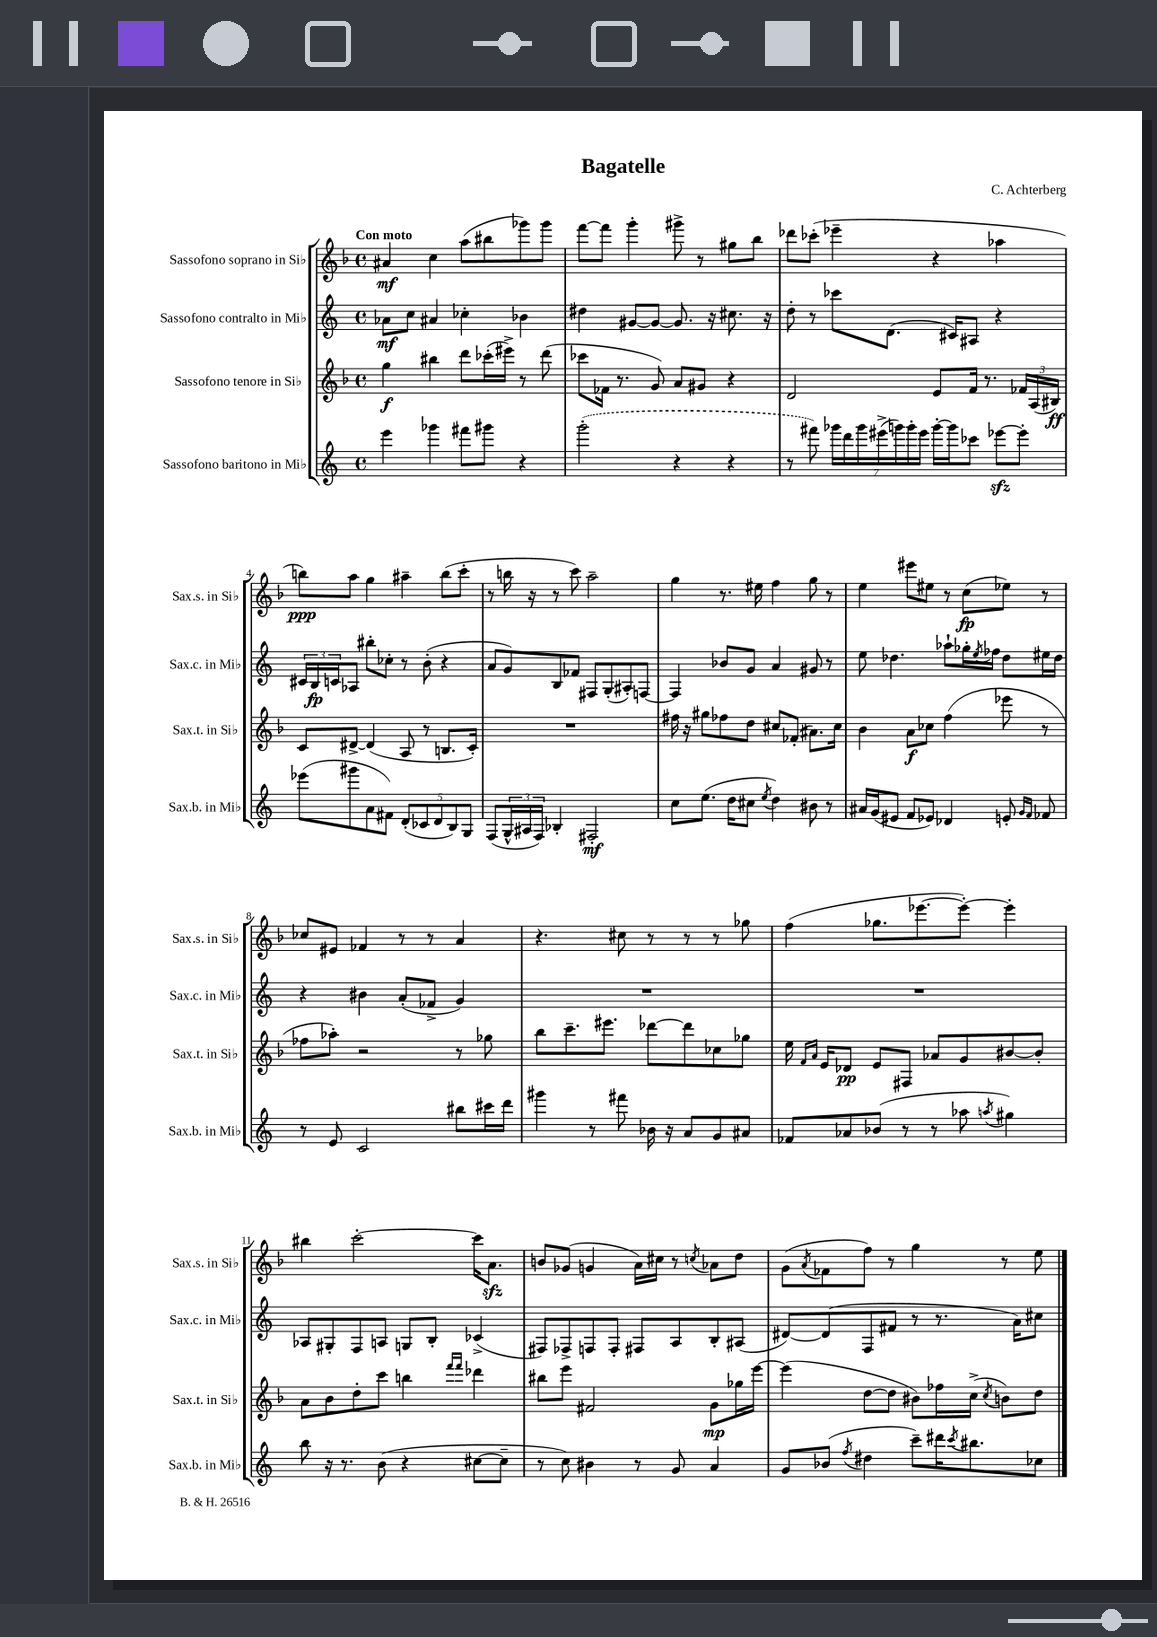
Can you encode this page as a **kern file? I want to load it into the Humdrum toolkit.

**kern	**kern	**kern	**kern
*staff4	*staff3	*staff2	*staff1
*clefG2	*clefG2	*clefG2	*clefG2
*k[]	*k[b-]	*k[]	*k[b-]
*M4/4	*M4/4	*M4/4	*M4/4
*met(c)	*met(c)	*met(c)	*met(c)
4eee\	4gg\	8a-\L	4a#/
.	.	8cc\J	.
4ggg-\	4bb#\	4a#/	4cc\
8fff#\L	8ddd\L	4cc-'\	(8aa\L
8ggg#\J	(16ccc-'\L	.	8bb#\
.	16eee#^\JJ)	.	.
4r	8r	4b-\	8ggg-\)
.	(8ddd\	.	8ggg-\J
=	=	=	=
(2ggg'\	8ccc-\L	4dd#\	[8fff\L
.	16f-\Jk	.	8fff\]J
.	8.r	.	.
.	.	[8g#/L	4ggg'\
.	8g/)	8g#/_J	.
4r	8a/L	8.g#/]	8ggg#^\
.	8g#/J	.	8r
.	.	16r	.
4r	4r	8.cc#\	8gg#\L
.	.	.	8bb-\J
.	.	16r	.
=	=	=	=
8r	2d/	8dd'\	8ddd-\L
8fff#\)	.	8r	(8ccc-'\J
28ggg-\LL	.	8ccc-\L	4eee-~\
28ddd\	.	.	.
28ggg-\	.	.	.
(28eee#^\	.	.	.
.	.	(8.d\J	.
28ggg\)	.	.	.
28ggg'\	.	.	.
28eee#\JJ	.	.	.
[16ggg'\LL	8e/L	.	4r
16ggg\]J	.	16c#/LK)	.
8ccc-\J	16f/Jk	8A#/J	.
.	8.r	.	.
[8eee-\L	.	4r	4aa-\
8eee-'\]J	24f-/LL	.	.
.	(24A/	.	.
.	24B#/JJ)	.	.
=	=	=	=
(8eee-\L	8c/L	24c#/LL	8bb\L)
.	.	24B/	.
.	.	24c/J	.
8ggg#\	[8d#^/J	8A-/J	8aa\J
8a\	(4d#/]	8bb#'\L	4gg\
8f#\J)	.	8cc-'\J	.
(10d'/L	8A/	8r	4aa#~\
10c-/	.	.	.
.	8r	(8b'\	.
10d/	.	.	.
.	8.B/L	4r	(8bb\L
10B/)	.	.	.
.	.	.	8ccc'\J
10G/J	.	.	.
.	16c'/Jk)	.	.
=	=	=	=
(8F/L	1r	8a/L	8r
24G^^/L	.	8g/)	16bb\
24A#/	.	.	.
.	.	.	16r
24F/JJ)	.	.	.
4B-'/	.	8B/	8r
.	.	8f-/J	8ccc\)
2F#'/	.	8F#/L	2aa~\
.	.	(8G'/	.
.	.	8A#'/)	.
.	.	[8F/J	.
=	=	=	=
8cc\L	16ff#\	4F/]	4gg\
.	16r	.	.
(8.ee\J	8gg#\L	.	.
.	8ff-\	8b-/L	8.r
16dd\LK	.	.	.
8cc#\J	8dd\J	8g/J	.
.	.	.	16ee#\
8qee/	.	.	.
4dd\)	8cc#/L	4a/	4ff\
.	(8f-'/J	.	.
8b#\	8.a#\L)	8g#/	8gg\
8r	.	8r	8r
.	16cc#\Jk	.	.
=	=	=	=
16a#/LL	4b-\	8ee\	4ee\
(16g/J	.	.	.
8e#/J	.	4.dd-\	.
8f/L	8a\L	.	8eee#\L
8e-/J)	8cc-\J	.	8ee#\J
4d-/	(4ff\	8aa-`\L	8r
.	.	16gg-'\L	(8cc\L
.	.	8qee/	.
.	.	16ff-\JJ	.
8e'/	8eee-\	8dd-\L	8ee-\J)
16qqg/LL	.	.	.
16qqf/JJ	.	.	.
8f-/	8r	16ee#\L	8r
.	.	16dd-\JJ	.
=	=	=	=
8r	8ff-\L	4r	8cc-/L
8e/	8aa-'\J)	.	8e#/J
2c/	2r	4b#\	4f-/
.	.	(8a'/L	8r
.	.	8f-^/J	8r
8bb#\L	8r	4g/)	4a/
16ccc#\L	8gg-\	.	.
16ddd\JJ	.	.	.
=	=	=	=
4ggg#\	8bb-\L	1r	4.r
.	8.ccc~\	.	.
8r	.	.	.
.	8.eee#\J	.	.
8fff#\	.	.	8cc#\
16b-\	[8ddd-\L	.	8r
16r	.	.	.
8a/L	8ddd-\]	.	8r
8g/	8cc-\	.	8r
8a#/J	8gg-\J	.	8gg-\
=	=	=	=
8f-/L	16ee\	1r	(4ff\
.	16qqf/LL	.	.
.	16qqa/JJ	.	.
.	16e/LK	.	.
8a-/	8d-/J	.	.
(8b-/J	8e/L	.	8.gg-\L
8r	8F#/J	.	.
.	.	.	[8.eee-\
8r	8a-/L	.	.
8aa-\	8g/	.	8eee-'\_J)
8qaa/	.	.	.
4gg#\)	[8b#/	.	4eee-'\]
.	8b#'/]J	.	.
=	=	=	=
8bb\	8a\L	8A-/L	4bb#\
16r	8b-\	8G#'/	.
8.r	.	.	.
.	8dd'\	8F/	[2ccc'\
(8b\	8ccc\J	8A/J	.
4r	4bb\	8G/L	.
.	.	8B'/J	.
.	16qqfff/LL	.	.
.	16qqfff/JJ	.	.
[8cc#\L	4ddd-\	(4c-^/	16ccc\]LK
.	.	.	8.a\J
8cc#~\]J	.	.	.
=	=	=	=
8r	8bb#\L	8F#/L)	8b/L
8cc\)	8eee\J	8F-^/	(8g-/J
4b#\	2f#/	8F/	4g/
.	.	8F'/J	.
8r	.	8F#/L	16a\LL)
.	.	.	16cc#\JJ
8g/	.	8A/	8r
.	.	.	8qcc/
4a/	8g\L	8B'/	8a-\L
.	16gg-\L	(8A#/J	8dd\J
.	[16eee\JJ	.	.
=	=	=	=
8g/L	(4eee\]	[8d#/L)	(8g\L
.	.	.	8qa/
(8b-/J	.	(8d#/]	8f-\
8qff/	.	.	.
4dd#\	[8dd\L	8F/	8ff\J)
.	8dd\]J	8f#/J	8r
8ccc~\L)	8b#\L)	8r	4gg\
16ddd#\K	16ff-\L	8.r	.
8qccc/	.	.	.
8.bb#\	(16cc^\JJ	.	.
.	8qcc/	.	.
.	8b\L)	.	8r
.	.	16a\LK)	.
8cc-\J	8dd\J	8cc#\J	8ee\
==	==	==	==
*-	*-	*-	*-
